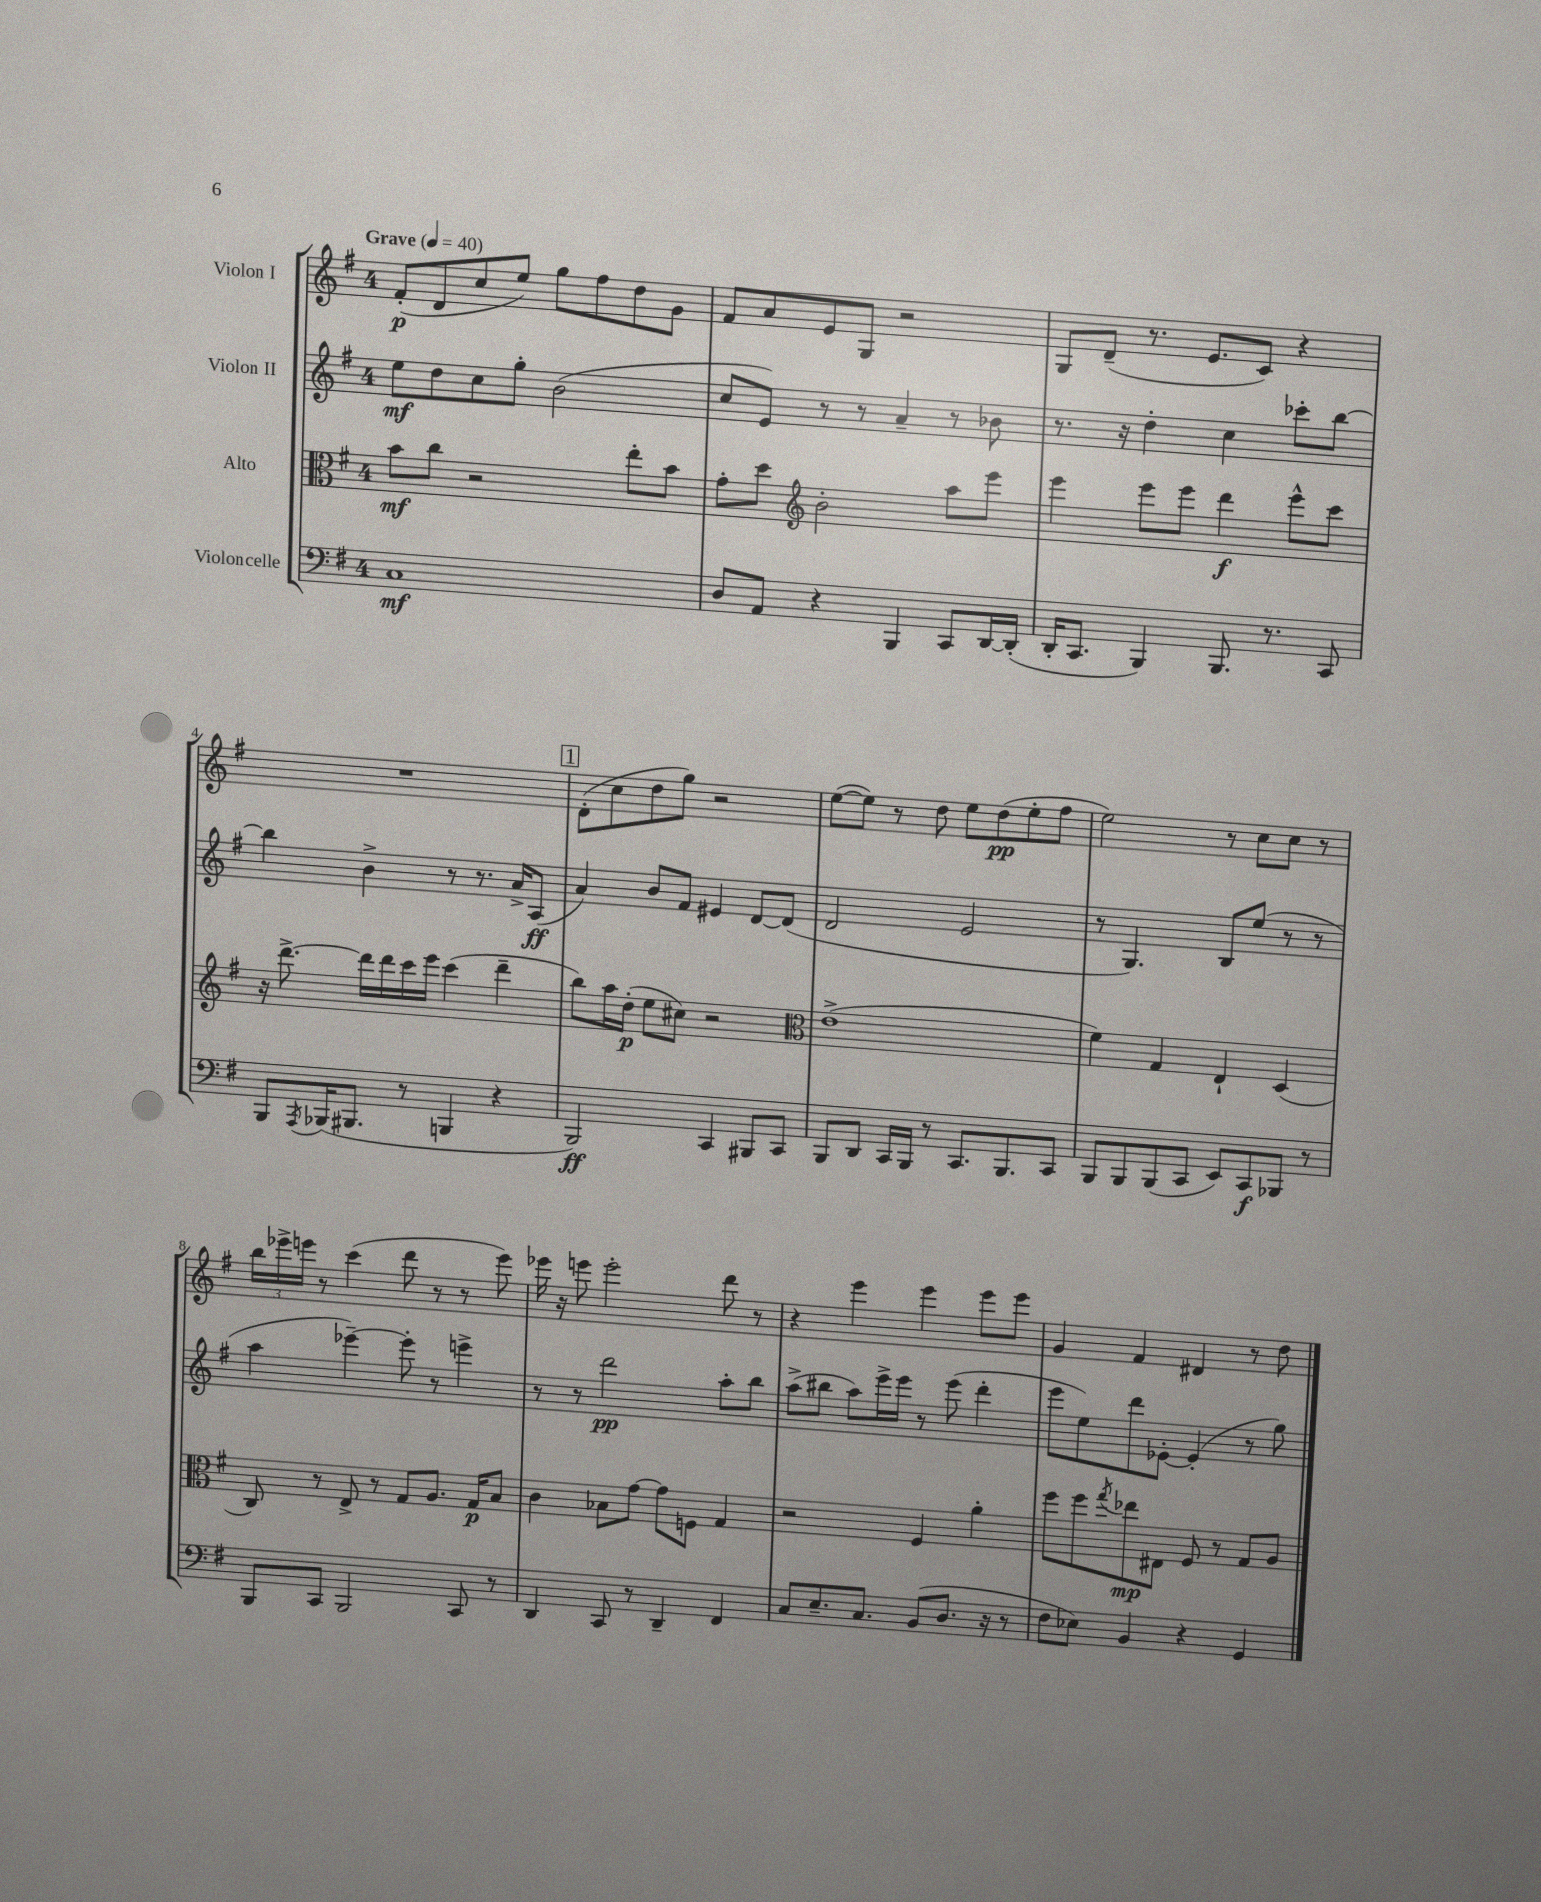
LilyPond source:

<<
\new StaffGroup <<
\new Staff = "s0" \with { instrumentName = "Violon I" } {
    \clef treble \key g \major \once \override Staff.TimeSignature.style = #'single-digit \time 4/4 \tempo "Grave" 4 = 40
    fis'8-.\p( d'8 c''8 e''8) g''8 fis''8 d''8 g'8 |
    fis'8 a'8 e'8 g8 r2 |
    g8 d'8--( r8. e'8. c'8) r4 |
    R1 |
    \mark \markup { \box "1" } d'8-.( c''8 d''8 g''8) r2 |
    e''8~( e''8) r8 d''8 e''8 d''8\pp( e''8-. fis''8 |
    e''2) r8 c''8 c''8 r8 |
    \tuplet 3/2 { b''16 ees'''16-> e'''16 } r8 c'''4( d'''8 r8 r8 e'''8) |
    ees'''16 r16 e'''8 e'''2-. d'''8 r8 |
    r4 e'''4 e'''4 e'''8 e'''8 |
    g'4 fis'4 dis'4 r8 d''8 \bar "|." |
}
\new Staff = "s1" \with { instrumentName = "Violon II" } {
    \clef treble \key g \major \once \override Staff.TimeSignature.style = #'single-digit \time 4/4
    e''8\mf d''8 c''8 g''8-. b'2( |
    c''8 e'8) r8 r8 a'4-- r8 bes'8 |
    r8. r16 d''4-. c''4 ces'''8-. b''8~ |
    b''4 b'4-> r8 r8. a'16-> a8\ff( |
    \mark \markup { \box "1" } a'4) b'8 fis'8 eis'4 d'8~ d'8( |
    d'2 e'2 |
    r8 g4.) b8 e''8( r8 r8 |
    a''4 ees'''4~--) ees'''8-. r8 e'''4-> |
    r8 r8 d'''2\pp a''8-. b''8 |
    a''8->( bis''8 a''8) e'''16-> e'''16 r8 e'''8( d'''4-. |
    e'''8 e''8) d'''8 ees'8~-. ees'4-.( r8 g''8) \bar "|." |
}
\new Staff = "s2" \with { instrumentName = "Alto" } {
    \clef alto \key g \major \once \override Staff.TimeSignature.style = #'single-digit \time 4/4
    b'8\mf c''8 r2 e''8-. b'8 |
    g'8-. d''8 \clef treble b'2-. a''8 e'''8 |
    e'''4 e'''8 e'''8 d'''4\f e'''8-^ c'''8 |
    r16 d'''8.~-> d'''16 d'''16 c'''16 e'''16 c'''4( d'''4-- |
    \mark \markup { \box "1" } b''8) a''16 d''16-.\p( e''8 cis''8) r2 |
    \clef alto e'1->( |
    fis'4) g4 e4-! d4( |
    c8) r8 e8-> r8 g8 a8. g16\p b8 |
    c'4 bes8 g'8~ g'8 f8 g4 |
    r2 fis4 a'4-. |
    fis''8 fis''8 \acciaccatura { g''8 } ees''8\mp eis8 fis8 r8 g8 a8 \bar "|." |
}
\new Staff = "s3" \with { instrumentName = "Violoncelle" } {
    \clef bass \key g \major \once \override Staff.TimeSignature.style = #'single-digit \time 4/4
    c1\mf |
    d8 a,8 r4 b,,4 c,8 d,16~ d,16-.( |
    d,16-. c,8. b,,4) b,,8. r8. c,8 |
    b,,8 \acciaccatura { a,,8 } bes,,16( bis,,8. r8 b,,4 r4 |
    \mark \markup { \box "1" } b,,2\ff) c,4 bis,,8 c,8 |
    b,,8 d,8 c,16 b,,16 r8 c,8. b,,8. c,8 |
    b,,8 b,,8 b,,8( c,8 e,8) c,8\f bes,,8 r8 |
    b,,8 c,8 b,,2 c,8 r8 |
    d,4 c,8 r8 d,4-- fis,4 |
    c8 e8.-- c8. b,8( d8. r16 r8 |
    fis8 ees8) b,4 r4 g,4 \bar "|." |
}
>>
>>
